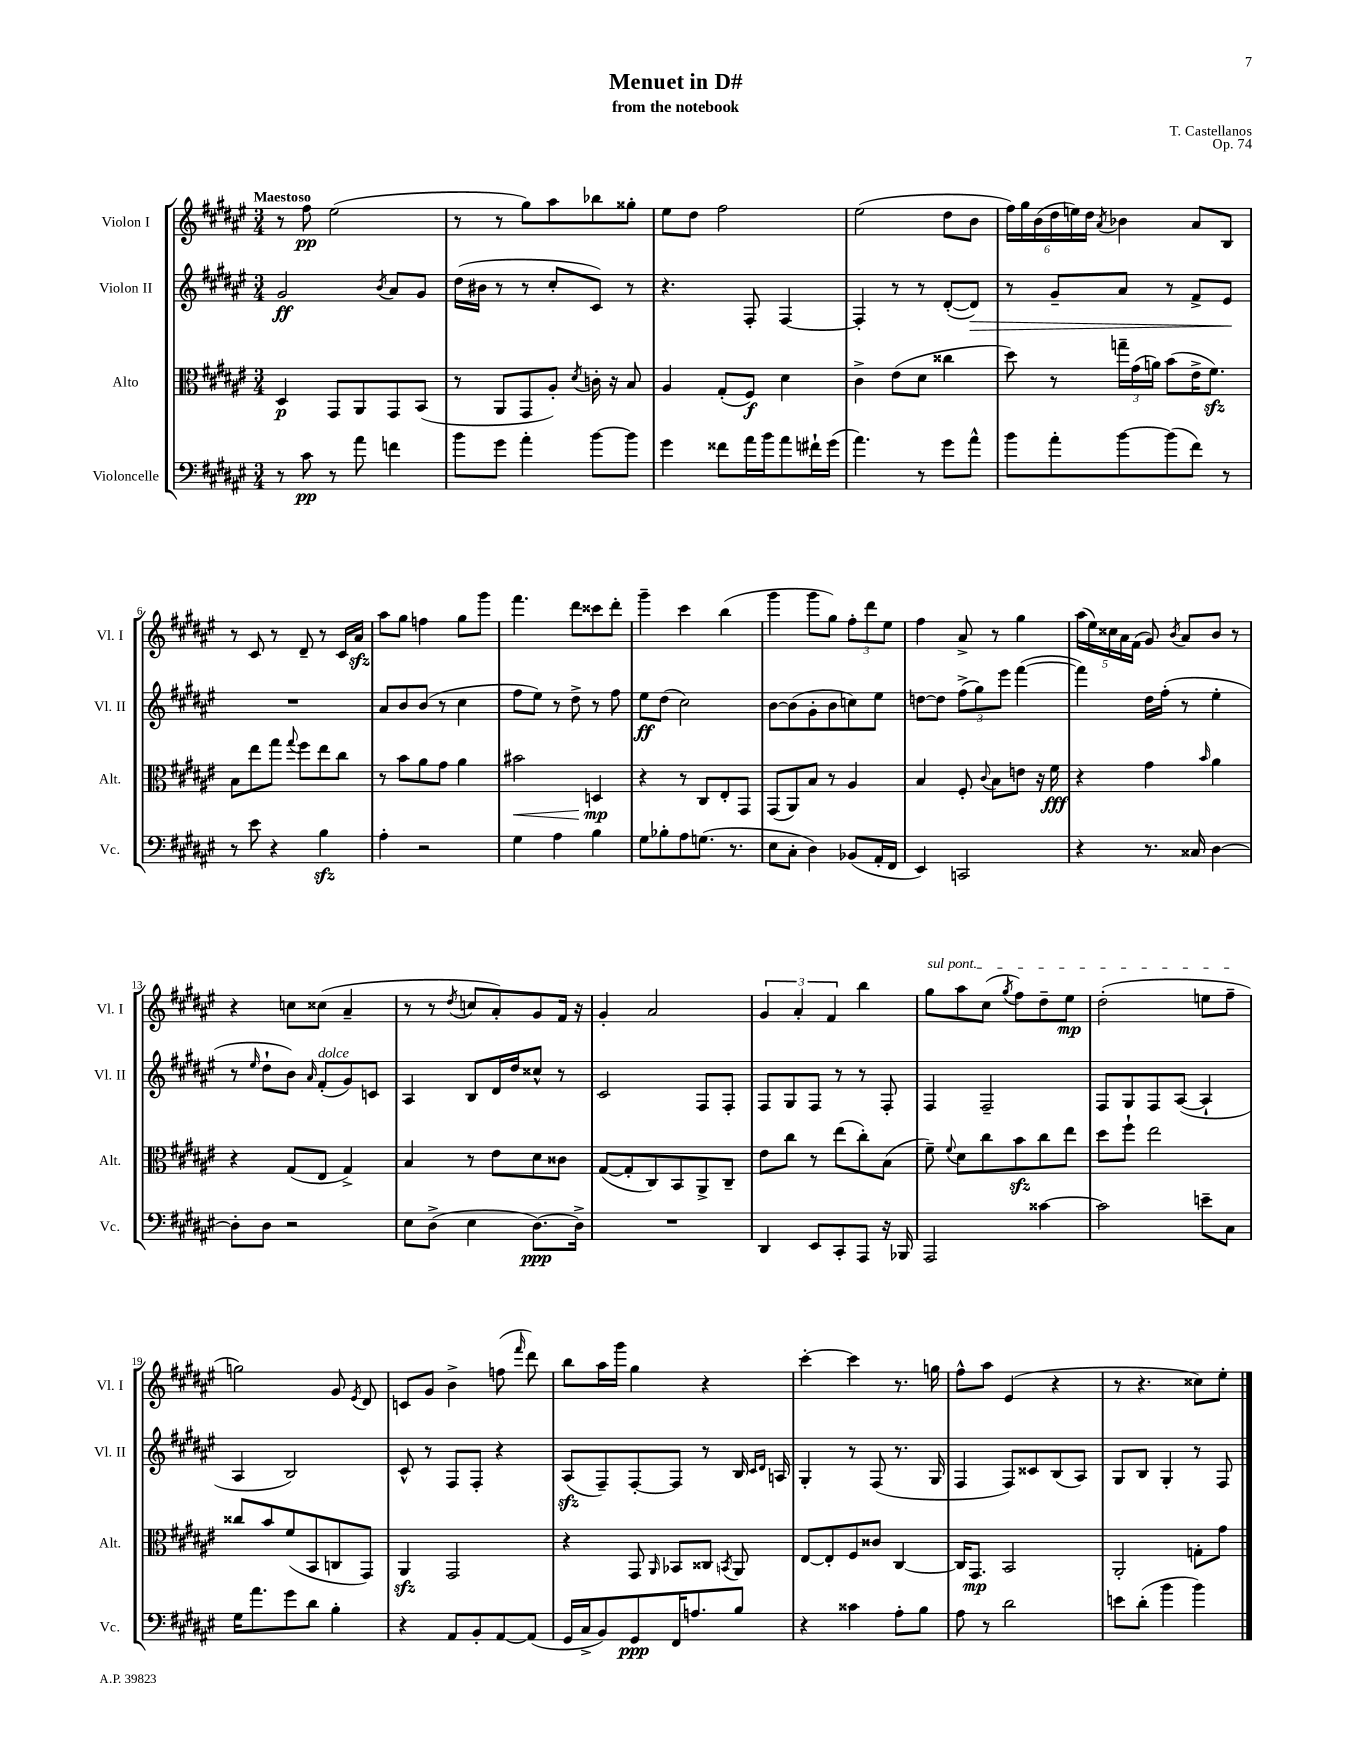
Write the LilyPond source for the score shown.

\header { title = "Menuet in D#" composer = "T. Castellanos" subtitle = "from the notebook" opus = "Op. 74" }
<<
\new StaffGroup <<
\new Staff = "s0" \with { instrumentName = "Violon I" shortInstrumentName = "Vl. I" } {
    \clef treble \key fis \major \numericTimeSignature \time 3/4 \tempo "Maestoso"
    \autoBeamOff r8 fis''8\pp eis''2( |
    r8 r8 gis''8[) ais''8 bes''8 gisis''8]-. |
    eis''8[ dis''8] fis''2 |
    eis''2( dis''8[ b'8] |
    \tuplet 6/4 { fis''16[) gis''16 b'16( dis''16 e''16) dis''16] } \acciaccatura { ais'8 } bes'4 ais'8[ b8] |
    r8 cis'8 r8 dis'8-- r8 cis'16[ ais'16]\sfz |
    ais''8[ gis''8] f''4 gis''8[ gis'''8] |
    fis'''4. dis'''8[ cisis'''8 dis'''8]-. |
    gis'''4-- cis'''4 b''4( |
    gis'''4 gis'''8[ gis''8]) \tuplet 3/2 { fis''8[-. dis'''8 eis''8] } |
    fis''4 ais'8-> r8 gis''4 |
    \tuplet 5/4 { ais''16[( eis''16) cisis''16 ais'16 fis'16]( } gis'8) \acciaccatura { b'8 } ais'8[ b'8] r8 |
    r4 c''8[ cisis''8]( ais'4-- |
    r8 r8 \acciaccatura { dis''8 } c''8[ ais'8-.) gis'8 fis'16] r16 |
    gis'4-. ais'2 |
    \tuplet 3/2 { gis'4 ais'4-. fis'4 } b''4 |
    \once \override TextSpanner.bound-details.left.text = \markup { \italic "sul pont." } gis''8[\startTextSpan ais''8 cis''8]( \acciaccatura { gis''8 } fis''8[) dis''8-- eis''8]\mp |
    dis''2-.( e''8[ fis''8]--\stopTextSpan |
    g''2) gis'8 \acciaccatura { eis'8 } dis'8 |
    c'8[ gis'8] b'4-> f''8( \grace { fis'''16 } dis'''8) |
    b''8[ ais''16 gis'''16] gis''4 r4 |
    cis'''4~-. cis'''4 r8. g''16 |
    fis''8[-^ ais''8] eis'4( r4 |
    r8 r4. cisis''8[) eis''8]-. \bar "|." |
}
\new Staff = "s1" \with { instrumentName = "Violon II" shortInstrumentName = "Vl. II" } {
    \clef treble \key fis \major \numericTimeSignature \time 3/4
    \autoBeamOff gis'2\ff \acciaccatura { b'8 } ais'8[ gis'8] |
    dis''16[( bis'16] r8 r8 cis''8[-. cis'8]) r8 |
    r4. fis8-. fis4~ |
    fis4-. r8 r8 dis'8[~-.( dis'8]\>) |
    r8 gis'8[-- ais'8] r8 fis'8[-> eis'8]\! |
    R2. |
    ais'8[ b'8 b'8]( r8 cis''4 |
    fis''8[ eis''8]) r8 dis''8-> r8 fis''8 |
    eis''8[\ff dis''8]( cis''2) |
    b'8[~ b'8( gis'8-. b'8 c''8) eis''8] |
    d''8[~ d''8] \tuplet 3/2 { fis''8[->( gis''8) eis'''8] } fis'''4~( |
    fis'''4) dis''16[ fis''16]-.( r8 eis''4-. |
    r8 \grace { eis''16 } dis''8[-! b'8]) \grace { ais'16 } fis'8[-.^\markup { \italic "dolce" }( gis'8) c'8] |
    ais4 b8[ dis'16 dis''16 cisis''8]-^ r8 |
    cis'2 fis8[ fis8]-. |
    fis8[ gis8 fis8] r8 r8 fis8-. |
    fis4 fis2-- |
    fis8[ gis8 fis8 ais8]~( ais4-! |
    ais4 b2) |
    cis'8-^ r8 fis8[ fis8]-. r4 |
    ais8[\sfz( fis8--) fis8~-. fis8] r8 b16 \grace { cis'16[ dis'16] } a16 |
    gis4-. r8 fis8( r8. gis16 |
    fis4 fis8[) cisis'8 b8( ais8]) |
    gis8[ b8] gis4-. r8 fis8 \bar "|." |
}
\new Staff = "s2" \with { instrumentName = "Alto" shortInstrumentName = "Alt." } {
    \clef alto \key fis \major \numericTimeSignature \time 3/4
    \autoBeamOff dis4\p gis,8[ ais,8 gis,8 b,8]( |
    r8 ais,8[ gis,8 ais8]-.) \acciaccatura { dis'8 } c'16-. r16 b8 |
    ais4 gis8[-.( fis8]\f) dis'4 |
    cis'4-> eis'8[( dis'8] cisis''4 |
    dis''8) r8 \tuplet 3/2 { g''16[-- gis'16( a'16]) } b'8[( eis'16-> fis'8.]\sfz) |
    b8[ eis''8 gis''8] \appoggiatura { gis''8 } fis''8[ eis''8 cis''8] |
    r8 b'8[ ais'8 gis'8] ais'4 |
    bis'2\< d4\mp\! |
    r4 r8 cis8[ eis8-. gis,8] |
    gis,8[( ais,8) b8] r8 ais4 |
    b4 fis8-. \appoggiatura { cis'8 } b8[ e'8] r16 fis'16\fff |
    r4 gis'4 \grace { b'16 } ais'4 |
    r4 gis8[( eis8] gis4->) |
    b4 r8 eis'8[ dis'8 cisis'8] |
    gis8[~( gis8-. cis8) b,8 ais,8-> cis8]-- |
    eis'8[ cis''8] r8 eis''8[( cis''8-.) b8]( |
    fis'8--) \appoggiatura { fis'8 } dis'8[ cis''8 b'8\sfz cis''8 eis''8] |
    dis''8[ fis''8]-! eis''2 |
    cisis''8[ b'8 fis'8( b,8 c8 gis,8]) |
    ais,4\sfz gis,2 |
    r4 gis,8 \grace { ais,16 } bes,8[ cisis8] \acciaccatura { b,8 } ais,8 |
    eis8[~ eis8-. fis8 cisis'8] cis4~ |
    cis16[ gis,8.]\mp b,2 |
    ais,2-. g8[-. gis'8] \bar "|." |
}
\new Staff = "s3" \with { instrumentName = "Violoncelle" shortInstrumentName = "Vc." } {
    \clef bass \key fis \major \numericTimeSignature \time 3/4
    \autoBeamOff r8 cis'8\pp r8 ais'8 f'4 |
    b'8[ gis'8] ais'4-. b'8[~ b'8] |
    gis'4 fisis'8[ ais'16 b'16 ais'8 fis'16-! gis'16]( |
    ais'4.) r8 gis'8[ ais'8]-^ |
    b'8[ ais'8-. b'8~ b'8( fis'8]) r8 |
    r8 eis'8 r4 b4\sfz |
    ais4-. r2 |
    gis4 ais4 b4 |
    gis8[ bes8-. ais8 g8.]( r8. |
    eis8[ cis8]-. dis4) bes,8[( ais,16-. fis,16] |
    eis,4) c,2 |
    r4 r8. cisis16 dis4~ |
    dis8[-. dis8] r2 |
    eis8[ dis8]->( eis4 dis8.[~\ppp) dis16]-> |
    R2. |
    dis,4 eis,8[ cis,8-. ais,,8] r16 bes,,16 |
    ais,,2 cisis'4~ |
    cisis'2 e'8[-- cis8] |
    gis16[ ais'8. gis'8 dis'8] b4-. |
    r4 ais,8[ b,8-. ais,8~ ais,8]( |
    gis,16[ cis16-> b,8) gis,8\ppp fis,16 a8. b8] |
    r4 cisis'4 ais8[-. b8] |
    ais8 r8 dis'2 |
    e'8[ dis'8]-.( b'4 b'4) \bar "|." |
}
>>
>>
